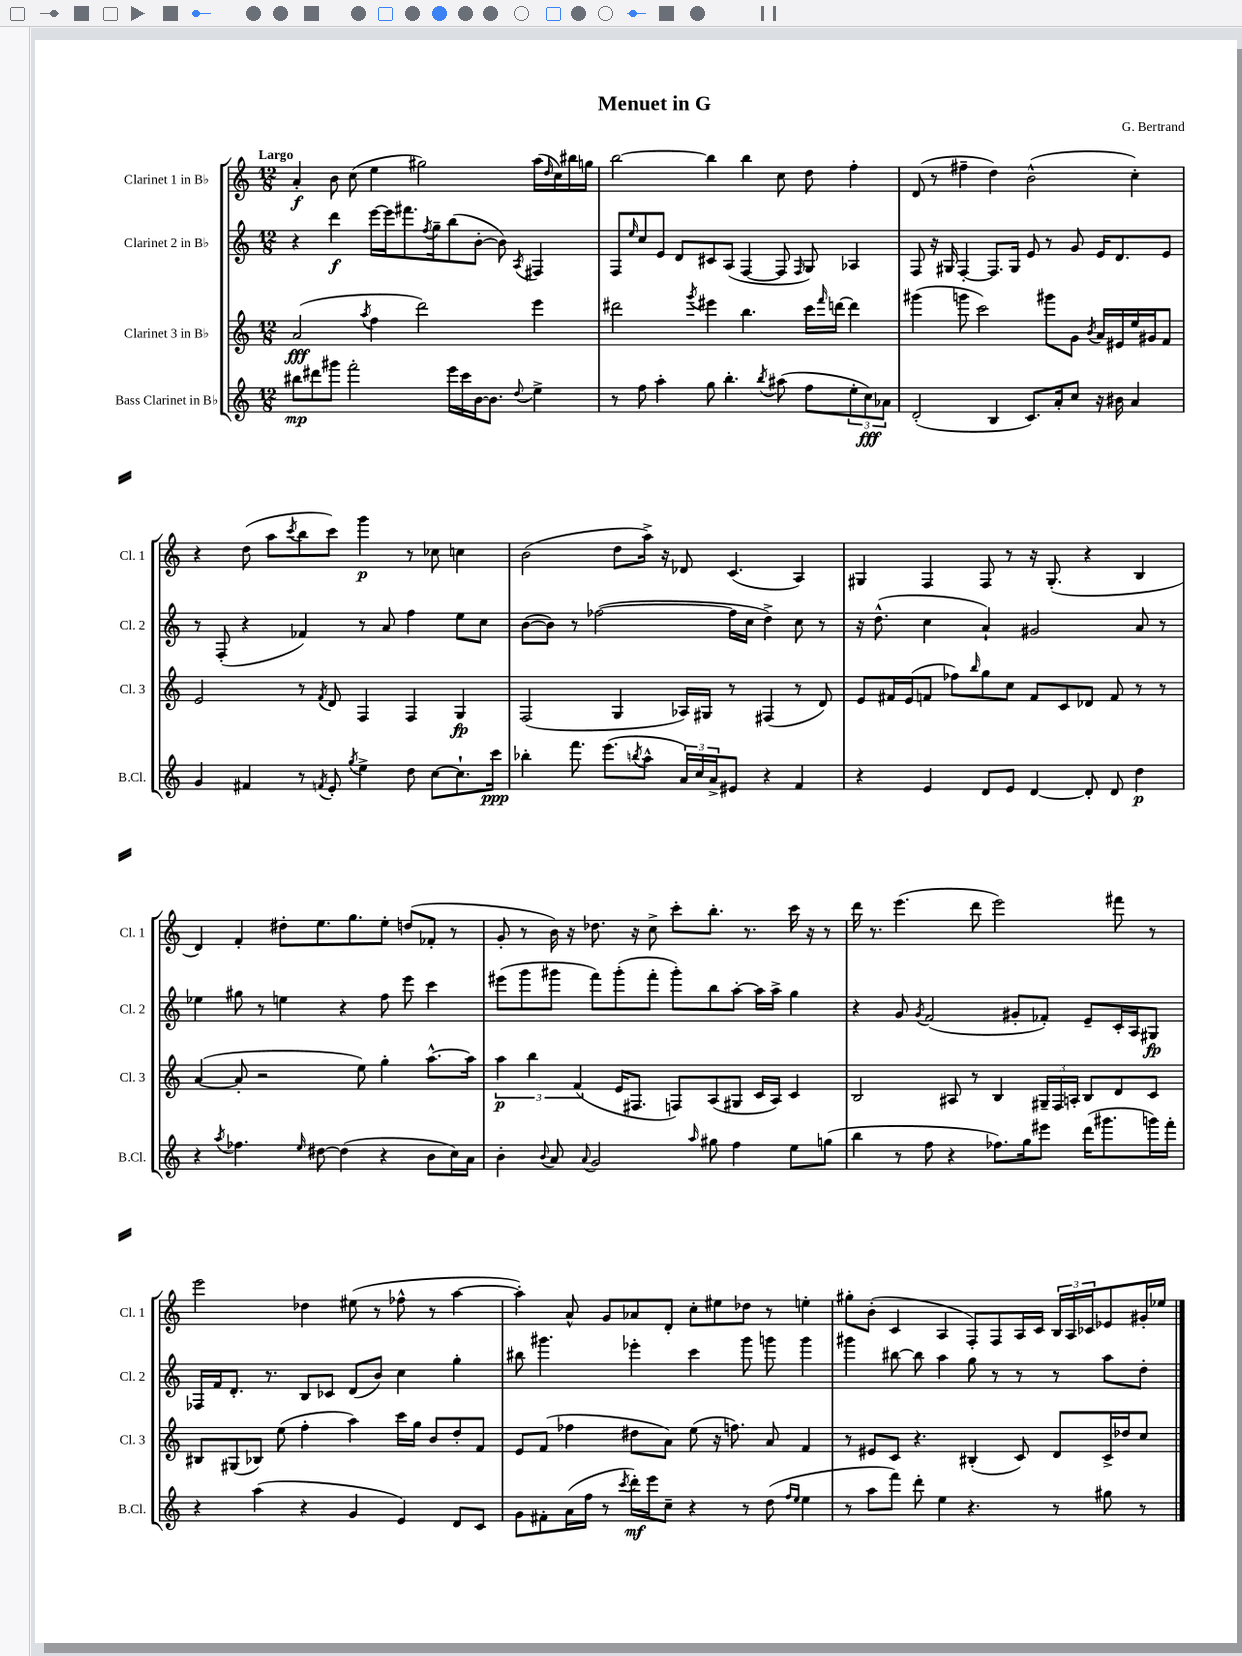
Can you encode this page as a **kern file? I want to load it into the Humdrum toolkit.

**kern	**kern	**kern	**kern
*staff4	*staff3	*staff2	*staff1
*clefG2	*clefG2	*clefG2	*clefG2
*k[]	*k[]	*k[]	*k[]
*M12/8	*M12/8	*M12/8	*M12/8
8bb#	(2a	4r	4a'
8ddd#	.	.	.
8ggg#	.	4ddd	8b
2fff'	.	.	(8cc
.	8qaa	.	.
.	4ff	[16eee	4ee
.	.	16eee]	.
.	.	8.fff#	.
.	2ddd)	.	2gg#)
.	.	8qff	.
.	.	16gg~	.
16eee	.	(8bb	.
16ccc	.	.	.
[16b	.	[8b'	.
8.b]	.	.	.
.	.	8b])	.
8qqdd	.	8qA	.
4ee^	4eee	4F#	(16aa
.	.	.	16qqdd
.	.	.	16cc)
.	.	.	16bb#
.	.	.	16gg
=	=	=	=
8r	2ddd#	8F	[2bb
.	.	16qqee	.
8ff	.	8cc	.
4aa'	.	8e	.
.	.	8d	.
.	8qggg	.	.
8gg	4eee#	8c#	4bb]
4.bb'	.	(8A	.
.	4.bb	[4F	4bb
8qbb	.	.	.
(8aa#	.	8F]	8cc
.	.	16qqF	.
8ff	16ccc	8G)	8dd
.	16qqfff	.	.
.	[16ddd	.	.
12ee'	4ddd]	4A-	4ff'
12cc)	.	.	.
12a-	.	.	.
=	=	=	=
(2d'	(4ggg#	8F	(8d
.	.	16r	8r
.	.	16G#	.
.	8ggg	[4F'	4ff#~
.	2ccc)	.	.
4B	.	8.F]	4dd)
.	.	16G#	.
8.c)	.	8e	(2b^^
.	8ggg#	8r	.
16a'	.	.	.
8cc	8g	8g	.
.	8qb	.	.
16r	16a	16e	.
16b#	16e#	8.d	.
4a	16ee	.	4cc')
.	16g#	.	.
.	8f	8e	.
=	=	=	=
4g	2e	8r	4r
.	.	(8F'	.
4f#	.	4r	(8dd
.	.	.	8aa
.	.	.	8qccc
8r	8r	4f-)	8bb
8qf	8qf	.	.
8e'	8d	.	8ccc)
8qgg	.	.	.
4ee^	4F	8r	4ggg
.	.	8a	.
8dd	4F	4ff	8r
[8cc	.	.	8cc-
8.cc`]	4G	8ee	4cc
.	.	8cc	.
16ccc	.	.	.
=	=	=	=
4bb-'	(2F	([8b	(2b
.	.	8b])	.
8.fff	.	8r	.
.	.	([2ff-	.
(8.eee	.	.	.
.	4G	.	8dd
8qbb	.	.	.
8aa^^	.	.	16aa^)
.	.	.	16r
24a)	16A-)	.	8d-
24cc	.	.	.
.	16G#	.	.
24a^	.	.	.
8e#	8r	16ff-]	(4.c
.	.	16cc	.
4r	(4F#	4dd^)	.
4f	8r	8cc	4A)
.	8d)	8r	.
=	=	=	=
4r	8e	16r	4G#
.	.	(8.dd^^	.
.	16f#	.	.
.	(16e	.	.
4e	8f	4cc	4F
.	8ff-)	.	.
.	16qqbb	.	.
8d	8gg	4a`)	8F
8e	8cc	.	8r
[4d	8f	2g#	16r
.	.	.	(8.G#'
.	8c	.	.
8d']	8d-	.	4r
8d	8f	.	.
4dd	8r	8a	4B
.	8r	8r	.
=	=	=	=
4r	([4a	4ee-	4d)
8qaa	.	.	.
4.ff-	8a']	8gg#	4f'
.	2r	8r	.
.	.	4ee	8dd#'
16qqee	.	.	.
[8dd#	.	.	8.ee
(4dd#]	.	4r	.
.	.	.	8.gg
.	8ee)	.	.
4r	4gg'	8ff	8ee'
.	.	8eee	(8dd
8b	[8.aa^^	4ccc	8f-'
16cc)	.	.	8r
16a	16aa]	.	.
=	=	=	=
4b'	6aa	(8eee#	8g'
.	.	8ggg	8r
.	6bb	.	.
8qqb	.	.	.
8a	.	8ggg#	16b)
.	.	.	16r
.	(6f	.	.
8qqa	.	.	.
2g	.	8fff)	8.dd-
.	16e	(8ggg#'	.
.	8.F#	.	16r
.	.	8fff'	8cc^
.	8F)	8ggg#')	8ccc'
16qqaa	.	.	.
8gg#	(8A	8bb	8.bb'
4ff	8G#	[8aa'	.
.	.	.	8.r
.	16c	16aa]	.
.	16A)	16aa^	.
8ee	4c	4gg	16ccc
.	.	.	16r
(8gg	.	.	8r
=	=	=	=
4bb	2B	4r	16ddd
.	.	.	8.r
8r	.	8g	(4.eee
.	.	8qg	.
8ff	.	(2f	.
4r	8A#	.	.
.	8r	.	8ddd
8.ff-)	4B	.	2eee)
.	.	8g#'	.
16gg	.	.	.
8eee#	24G#~	8f-')	.
.	24F	.	.
.	24A'	.	.
(16ddd	8B	8e~	.
8.ggg#	.	.	.
.	8d	16c'	8fff#
.	.	16A	.
16ggg)	8c	8G#	8r
16fff'	.	.	.
=	=	=	=
4r	8B#	16F-	2eee
.	.	16f	.
.	(8G#	8.d'	.
(4aa	8B-)	.	.
.	.	8.r	.
.	(8ee	.	.
4r	4ff'	8B	4dd-
.	.	8c-	.
4g	4aa)	(8d	(8ee#
.	.	8b)	8r
4e)	16ccc	4cc	8ff-^^
.	16gg	.	.
.	8b	.	8r
8d	8dd'	4gg'	[4aa
8c	8f	.	.
=	=	=	=
8g	8e	8bb#	4aa'])
8f#'	(8f	4.ggg#	.
(16a	4ff-	.	8a^^
16ff	.	.	.
8r	.	.	8g
8qccc	.	.	.
16ddd')	8dd#	4eee-'	8a-
16eee	.	.	.
8cc~	8a)	.	8d'
4r	(8ee	4ccc	8cc'
.	16r	.	8ee#
.	8.ff)	.	.
8r	.	8ggg#	8dd-
(8dd	8a	8ggg	8r
16qqff	.	.	.
16qqee	.	.	.
4ee	4f	4ggg	4ee'
=	=	=	=
8r	8r	4ggg#	8gg#'
8aa	8e#	.	(8b'
8fff)	8c	[8bb#	4c
8ddd'	4.r	8bb#]	.
4ee	.	4aa	4A
4.r	(4B#'	8gg	8F')
.	.	8r	8F
.	8c)	8r	16A
.	.	.	16c
8r	8d	8r	24B
.	.	.	24A
.	.	.	24c-
8gg#	16c^	8aa	8e-
.	16dd-	.	.
8r	8cc	8dd'	16g#'
.	.	.	16ee-
==	==	==	==
*-	*-	*-	*-
